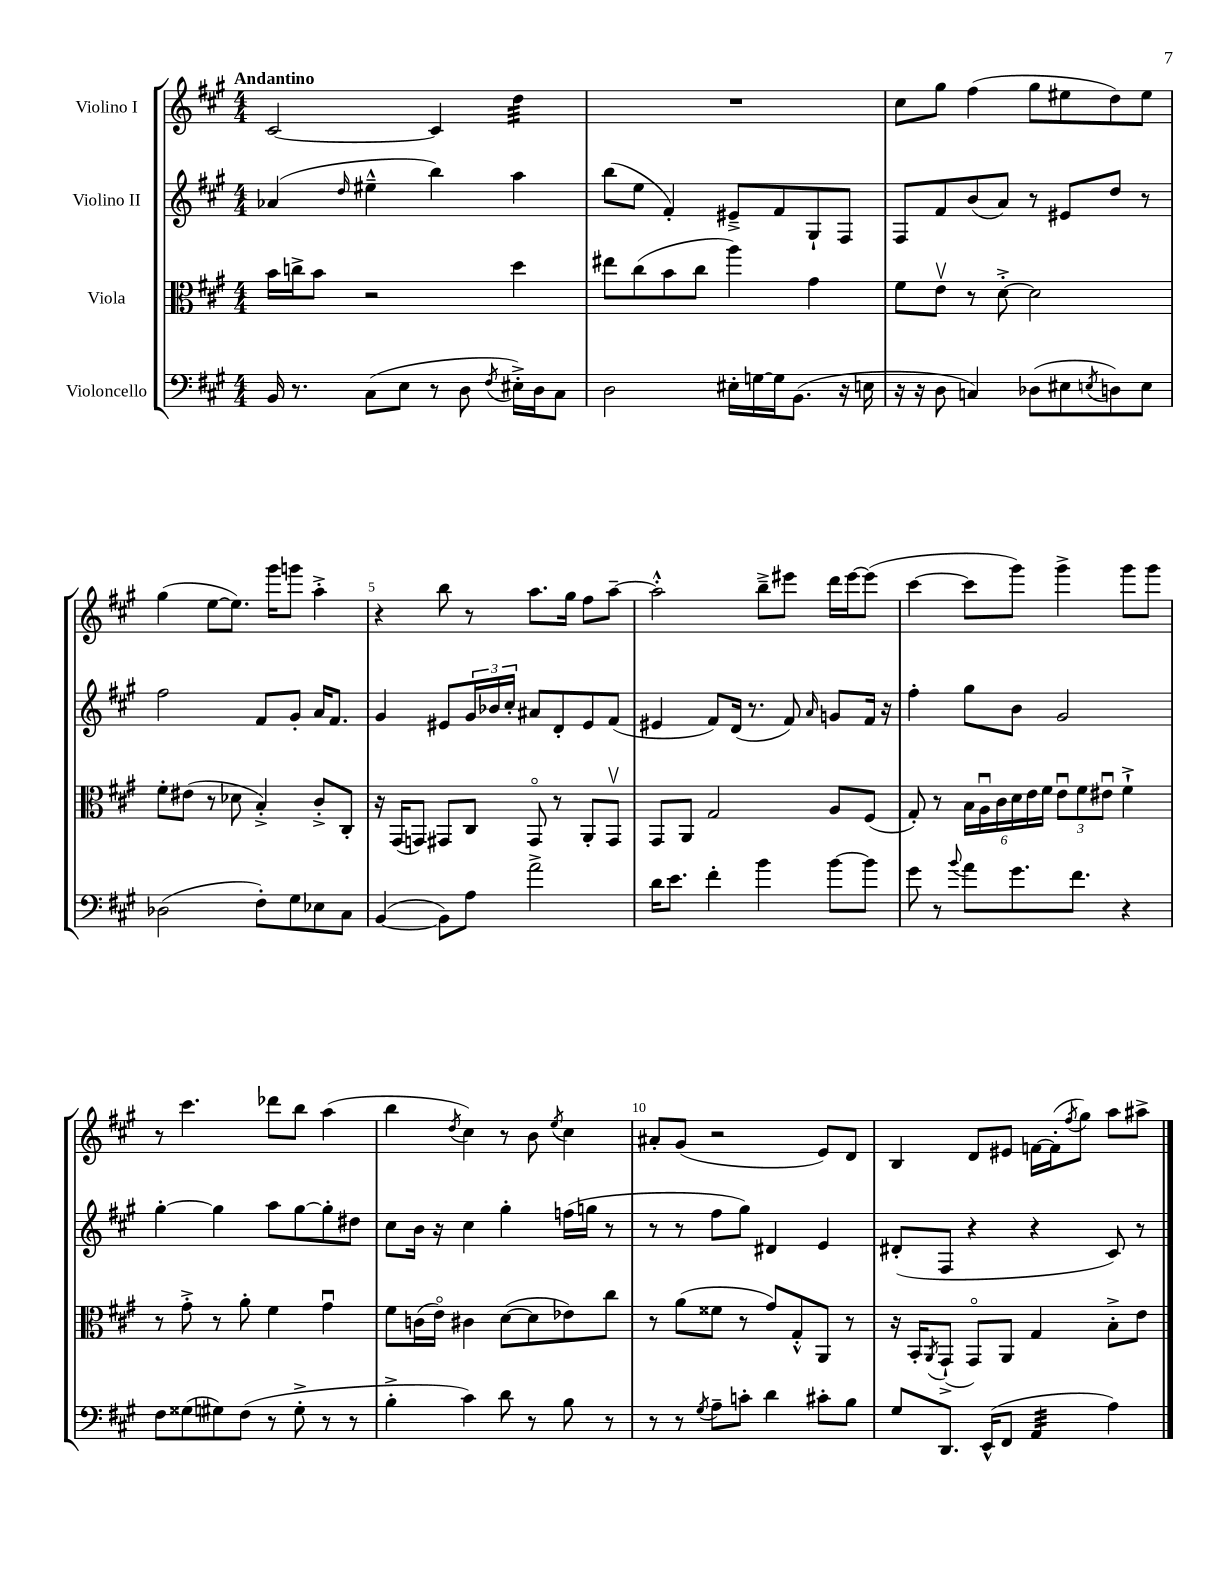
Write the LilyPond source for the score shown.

<<
\new StaffGroup <<
\new Staff = "s0" \with { instrumentName = "Violino I" } {
    \clef treble \key a \major \numericTimeSignature \time 4/4 \tempo "Andantino"
    cis'2~ cis'4 d''4:32 |
    R1 |
    cis''8 gis''8 fis''4( gis''8 eis''8 d''8) eis''8 |
    gis''4( e''8~ e''8.) gis'''16 g'''8 a''4-.-> |
    r4 b''8 r8 a''8. gis''16 fis''8 a''8~-- |
    a''2-.-^ b''8---> eis'''8 d'''16 eis'''16~ eis'''8( |
    cis'''4~ cis'''8 gis'''8) gis'''4-> gis'''8 gis'''8 |
    r8 cis'''4. des'''8 b''8 a''4( |
    b''4 \acciaccatura { d''8 } cis''4) r8 b'8 \acciaccatura { e''8 } cis''4 |
    ais'8-. gis'8( r2 e'8) d'8 |
    b4 d'8 eis'8 f'16~ f'16-.( \acciaccatura { fis''8 } gis''8) a''8 ais''8-> \bar "|." |
}
\new Staff = "s1" \with { instrumentName = "Violino II" } {
    \clef treble \key a \major \numericTimeSignature \time 4/4
    aes'4( \grace { d''16 } eis''4---^ b''4) a''4 |
    b''8( e''8 fis'4-.) eis'8---> fis'8 gis8-! fis8 |
    fis8 fis'8 b'8( a'8) r8 eis'8 d''8 r8 |
    fis''2 fis'8 gis'8-. a'16 fis'8. |
    gis'4 eis'8 \tuplet 3/2 { gis'16 bes'16 cis''16-. } ais'8 d'8-. eis'8 fis'8( |
    eis'4 fis'8) d'16( r8. fis'8) \grace { a'16 } g'8 fis'16 r16 |
    fis''4-. gis''8 b'8 gis'2 |
    gis''4~-. gis''4 a''8 gis''8~ gis''8-. dis''8 |
    cis''8 b'16 r16 cis''4 gis''4-. f''16( g''16 r8 |
    r8 r8 fis''8 gis''8) dis'4 e'4 |
    dis'8-.( fis8 r4 r4 cis'8) r8 \bar "|." |
}
\new Staff = "s2" \with { instrumentName = "Viola" } {
    \clef alto \key a \major \numericTimeSignature \time 4/4
    b'16 c''16-> b'8 r2 d''4 |
    eis''8 cis''8( b'8 cis''8 a''4) gis'4 |
    fis'8 e'8\upbow r8 d'8~-.-> d'2 |
    fis'8-. eis'8( r8 des'8 b4-.->) cis'8-.-> cis8-. |
    r16 gis,16( g,8) gis,8 cis8 gis,8\flageolet r8 a,8-. gis,8\upbow |
    gis,8 a,8 gis2 a8 fis8( |
    gis8-.) r8 \tuplet 6/4 { b16 a16\downbow cis'16 d'16 e'16 fis'16 } \tuplet 3/2 { e'8\downbow fis'8 eis'8\downbow } fis'4-!-> |
    r8 gis'8-.-> r8 a'8-. fis'4 gis'4\downbow |
    fis'8 c'16( e'16\flageolet) cis'4 d'8~( d'8 ees'8) cis''8 |
    r8 a'8( fisis'8 r8 gis'8) gis8-.-^ a,8 r8 |
    r16 b,16-. \acciaccatura { a,8 } gis,8-!->( gis,8\flageolet) a,8 gis4 b8-.-> e'8 \bar "|." |
}
\new Staff = "s3" \with { instrumentName = "Violoncello" } {
    \clef bass \key a \major \numericTimeSignature \time 4/4
    b,16 r8. cis8( e8 r8 d8 \acciaccatura { fis8 } eis16-.->) d16 cis8 |
    d2 eis16-. g16~ g16 b,8.( r16 e16 |
    r16 r16 d8 c4) des8( eis8 \acciaccatura { e8 } d8) e8 |
    des2( fis8-.) gis8 ees8 cis8 |
    b,4~( b,8) a8 a'2-> |
    d'16 e'8. fis'4-. b'4 b'8~ b'8 |
    gis'8 r8 \appoggiatura { b'8 } a'8 gis'8. fis'8. r4 |
    fis8 gisis8( gis8) fis8( r8 gis8-.-> r8 r8 |
    b4-.-> cis'4) d'8 r8 b8 r8 |
    r8 r8 \acciaccatura { gis8 } a8-- c'8-. d'4 cis'8-. b8 |
    gis8 d,8. e,16-^( fis,8 a,4:32 a4) \bar "|." |
}
>>
>>
\layout { \context { \Score \override BarNumber.break-visibility = ##(#f #t #t) barNumberVisibility = #(every-nth-bar-number-visible 5) } }
